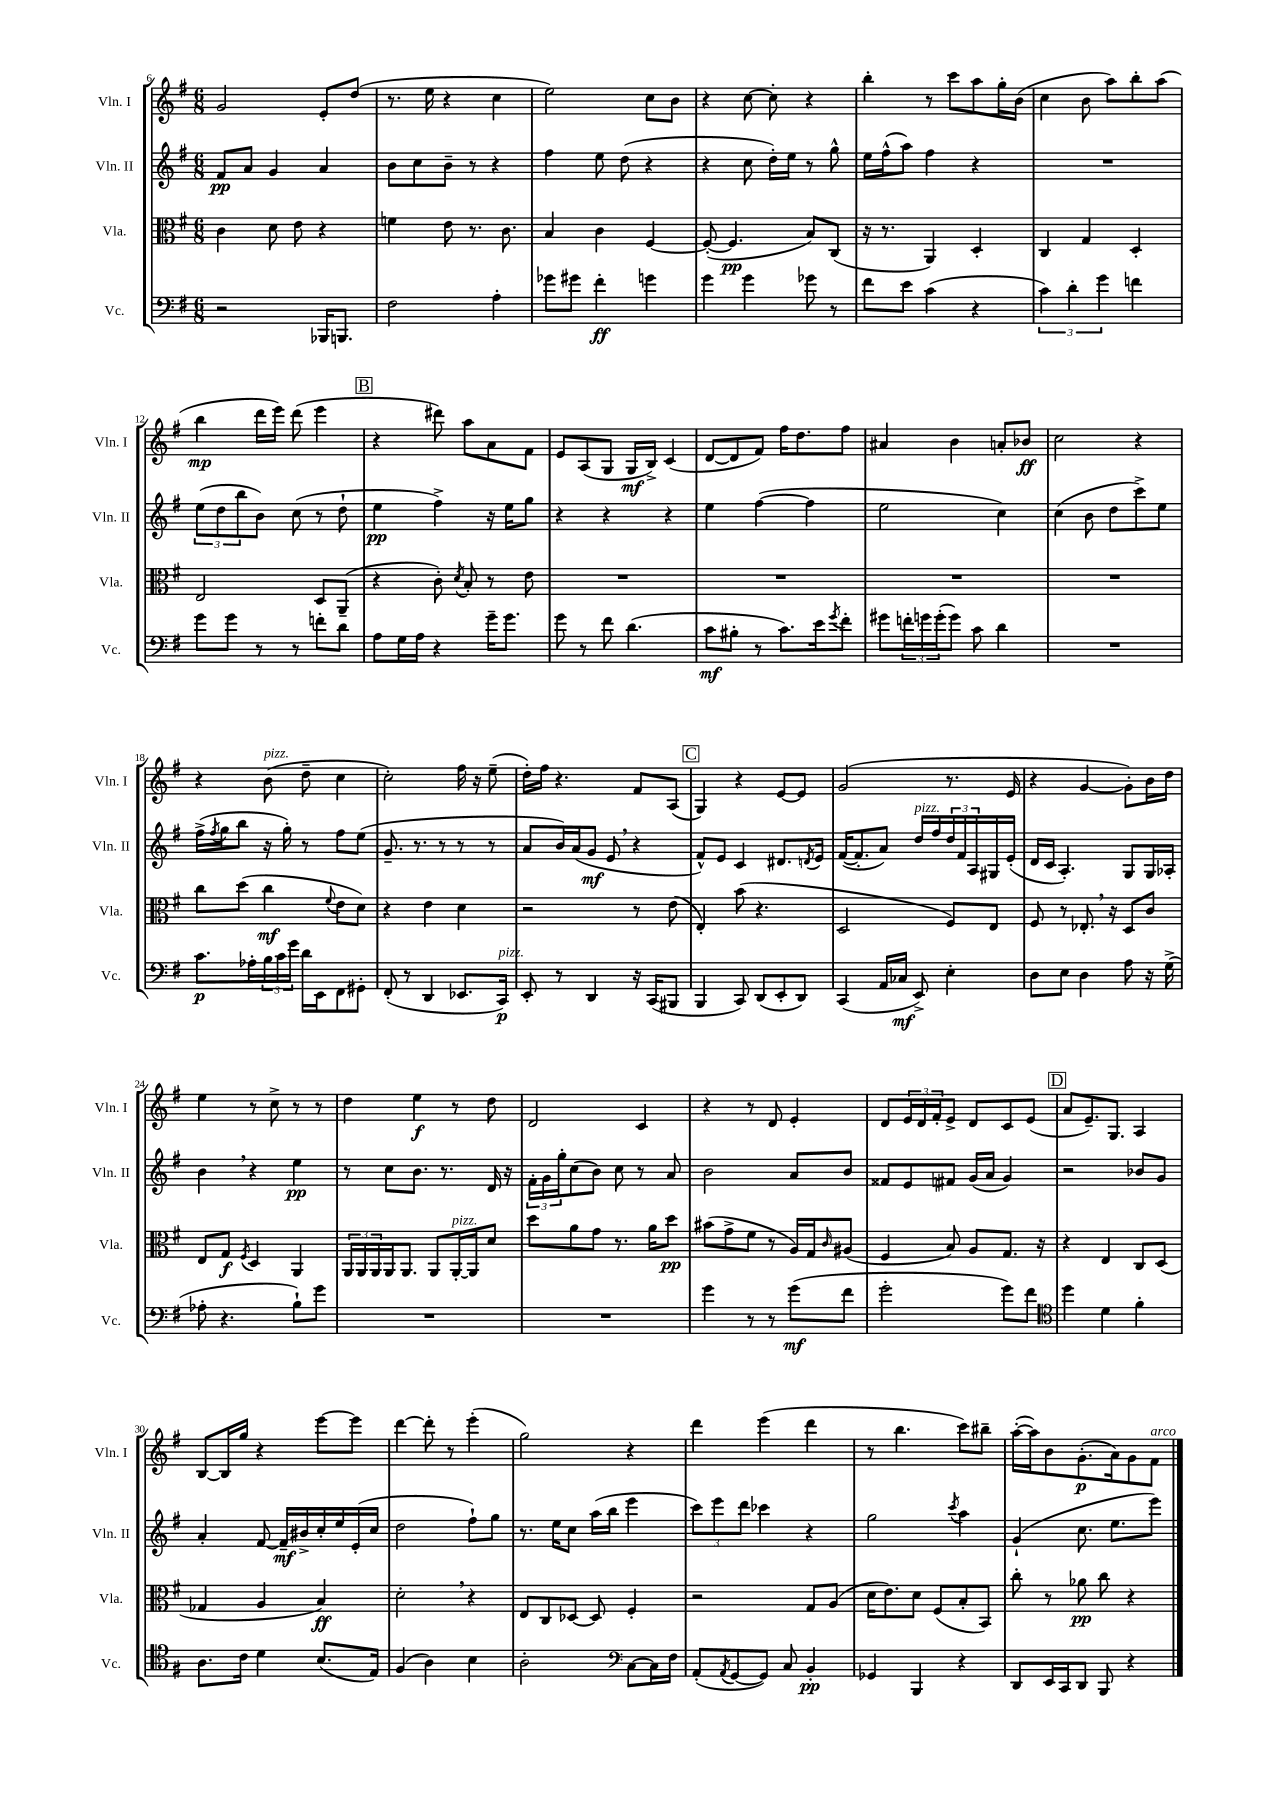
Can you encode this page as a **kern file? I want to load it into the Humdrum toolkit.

**kern	**kern	**kern	**kern
*staff4	*staff3	*staff2	*staff1
*clefF4	*clefC3	*clefG2	*clefG2
*k[f#]	*k[f#]	*k[f#]	*k[f#]
*M6/8	*M6/8	*M6/8	*M6/8
2r	4c	8f#	2g
.	.	8a	.
.	8d	4g	.
.	8e	.	.
16BBB-	4r	4a	8e'
8.BBB	.	.	.
.	.	.	(8dd
=	=	=	=
2F#	4f	8b	8.r
.	.	8cc	.
.	.	.	16ee
.	8e	8b~	4r
.	8.r	8r	.
4A'	.	4r	4cc
.	8.c	.	.
=	=	=	=
8g-	4B	4ff#	2ee)
8g#	.	.	.
4f#'	4c	8ee	.
.	.	(8dd	.
4g	[4F#	4r	8cc
.	.	.	8b
=	=	=	=
4g	(8F#'_	4r	4r
.	4.F#]	.	.
4g	.	8cc	[8cc
.	.	16dd')	8cc']
.	.	16ee	.
8g-	8B)	8r	4r
8r	(8C	8gg^^	.
=	=	=	=
8f#	16r	16ee	4bb'
.	8.r	(16ff#^^	.
8e	.	8aa)	.
(4c	4AA)	4ff#	8r
.	.	.	8ccc
4r	4D'	4r	8aa
.	.	.	16gg'
.	.	.	(16b
=	=	=	=
6c)	4C	2.r	4cc
6d'	.	.	.
.	4G	.	8b
6g	.	.	.
.	.	.	8aa)
4f	4D'	.	8bb'
.	.	.	(8aa
=	=	=	=
8g	2E	(12ee	4bb
.	.	12dd	.
8g	.	.	.
.	.	12bb	.
8r	.	8b)	16ddd
.	.	.	16eee)
8r	.	(8cc	(8ddd
8f'	8D	8r	4eee
8d	(8AA~	8dd`	.
=	=	=	=
8A	4r	4ee	4r
16G	.	.	.
16A	.	.	.
4r	8c')	4ff#^)	8ddd#)
.	8qd	.	.
.	8B'	.	8aa
16g~	8r	16r	8a
8.g	.	16ee	.
.	8e	8gg	8f#
=	=	=	=
8g	2.r	4r	8e
8r	.	.	(8A
8f#	.	4r	8G
(4.d	.	.	16G
.	.	.	16B^)
.	.	4r	(4c
=	=	=	=
8c	2.r	4ee	[8d
8B#'	.	.	8d]
8r	.	([4ff#	8f#)
8.c)	.	.	16ff#
.	.	.	8.dd
.	.	4ff#]	.
16e	.	.	.
8qg	.	.	.
8f#'	.	.	8ff#
=	=	=	=
8g#	2.r	2ee	4a#
24f'	.	.	.
24g	.	.	.
(24g'	.	.	.
8g)	.	.	4b
8c	.	.	.
4d	.	4cc)	8a'
.	.	.	8b-
=	=	=	=
2.r	2.r	(4cc	2cc
.	.	8b	.
.	.	8dd	.
.	.	8ccc^)	4r
.	.	8ee	.
=	=	=	=
8.c	8cc	(16ff#^	4r
.	.	8qff#	.
.	.	16gg	.
.	(8dd	8bb	.
16A-'	.	.	.
24B	4cc	16r	(8b
24c	.	.	.
.	.	16gg')	.
24g	.	.	.
16d	.	8r	8dd~
16EE	.	.	.
.	8qqf#	.	.
8FF#	8e	8ff#	4cc
8GG#'	8d)	(8ee	.
=	=	=	=
(8FF#'	4r	8.g~	2cc')
8r	.	.	.
.	.	8.r	.
4DD	4e	.	.
.	.	8r	.
8.EE-	4d	8r	16ff#
.	.	.	16r
.	.	8r	(8ee~
16CC)	.	.	.
=	=	=	=
8EE'	2r	8a	16dd')
.	.	.	16ff#
8r	.	16b)	4.r
.	.	(16a	.
4DD	.	8g	.
.	.	8e	.
16r	8r	4r	8f#
(16CC	.	.	.
8BBB#	(8e	.	(8A
=	=	=	=
4BBB	4E')	8f#^^)	4G)
.	.	8e	.
8CC)	(8b	4c	4r
(8DD	4.r	.	.
8EE'	.	8.d#	[8e
8DD)	.	.	8e]
.	.	8qd	.
.	.	16e	.
=	=	=	=
(4CC	2D	([16f#	(2g
.	.	8.f#']	.
16AA	.	8a)	.
16C-	.	.	.
8EE^)	.	16dd	.
.	.	16ff#	.
4E'	8F#)	24dd	8.r
.	.	24f#	.
.	.	24A	.
.	8E	16G#	.
.	.	(16e'	16e
=	=	=	=
8D	8F#	16d	4r
.	.	16c	.
8E	8r	4.A')	.
4D	8.E-'	.	[4g
.	16r	.	.
8A	8D	8G	8g'])
16r	8c	16G	16b
(16G^	.	16A-'	16dd
=	=	=	=
8A-'	8E	4b	4ee
4.r	8G	.	.
.	8qF#	.	.
.	4D	4r	8r
.	.	.	8cc^
8B`)	4AA	4ee	8r
8g	.	.	8r
=	=	=	=
2.r	24AA	8r	4dd
.	24AA	.	.
.	24AA	.	.
.	16AA	8cc	.
.	8.AA	.	.
.	.	8.b	4ee
.	8AA	.	.
.	.	8.r	.
.	[16AA'	.	8r
.	16AA]	.	.
.	8d	16d	8dd
.	.	16r	.
=	=	=	=
2.r	8dd	24f#'	2d
.	.	24g	.
.	.	24gg'	.
.	8a	(8cc	.
.	8g	8b)	.
.	8.r	8cc	.
.	.	8r	4c
.	16a	.	.
.	8dd	8a	.
=	=	=	=
4g	(8b#	2b	4r
.	8g^	.	.
8r	8f#	.	8r
8r	8r	.	8d
(8g	16A)	8a	4e'
.	16G	.	.
.	16qqc	.	.
8f#	(8A#	8b	.
=	=	=	=
2g'	4F#	8f##	8d
.	.	8e	24e
.	.	.	24d
.	.	.	24f#'
.	8B)	8f#	8e^
.	8A	(16g	8d
.	.	16a	.
8g)	8.G	4g)	8c
8f#	.	.	(8e
.	16r	.	.
=	=	=	=
*clefC4	*	*	*
4dd	4r	2r	8a
.	.	.	8.e~)
4d	4E	.	.
.	.	.	8.G
4f#'	8C	8b-	4A
.	(8D	8g	.
=	=	=	=
8.A	4G-	4a'	[8B
.	.	.	16B]
16c	.	.	16gg
4d	4A	[8f#	4r
.	.	16f#~]	.
.	.	16b#^	.
(8.B	4B)	16cc'	[8eee
.	.	16ee	.
.	.	(16e'	8eee]
16E)	.	16cc	.
=	=	=	=
(4F#	2d'	2dd	[4ddd
4A)	.	.	8ddd']
.	.	.	8r
4B	4r	8ff#`)	(4eee'
.	.	8gg	.
=	=	=	=
2A'	8E	8.r	2gg)
.	8C	.	.
.	.	16ee	.
.	[8D-	8cc	.
.	8D-]	(16aa	.
.	.	16bb	.
*clefF4	*	*	*
[8C	4F#'	4eee	4r
16C]	.	.	.
16F#	.	.	.
=	=	=	=
(8AA'	2r	12ccc)	4ddd
.	.	12eee	.
8qAA	.	.	.
[8GG	.	.	.
.	.	12ddd	.
8GG])	.	4ccc-	(4eee
8C	.	.	.
4BB'	8G	4r	4ddd
.	(8A	.	.
=	=	=	=
4GG-	16d	2gg	8r
.	8.e)	.	.
.	.	.	4.bb
4BBB	8d	.	.
.	(8F#	.	.
.	.	8qccc	.
4r	8B'	4aa	8ccc)
.	8BB)	.	8bb#~
=	=	=	=
8DD	8cc'	(4g`	([16aa'
.	.	.	16aa])
16EE	8r	.	8b
16CC	.	.	.
8DD	8a-	8.cc	(8.g'
8BBB	8cc	.	.
.	.	8.ee	16a)
4r	4r	.	8g
.	.	8eee)	8f#
==	==	==	==
*-	*-	*-	*-
